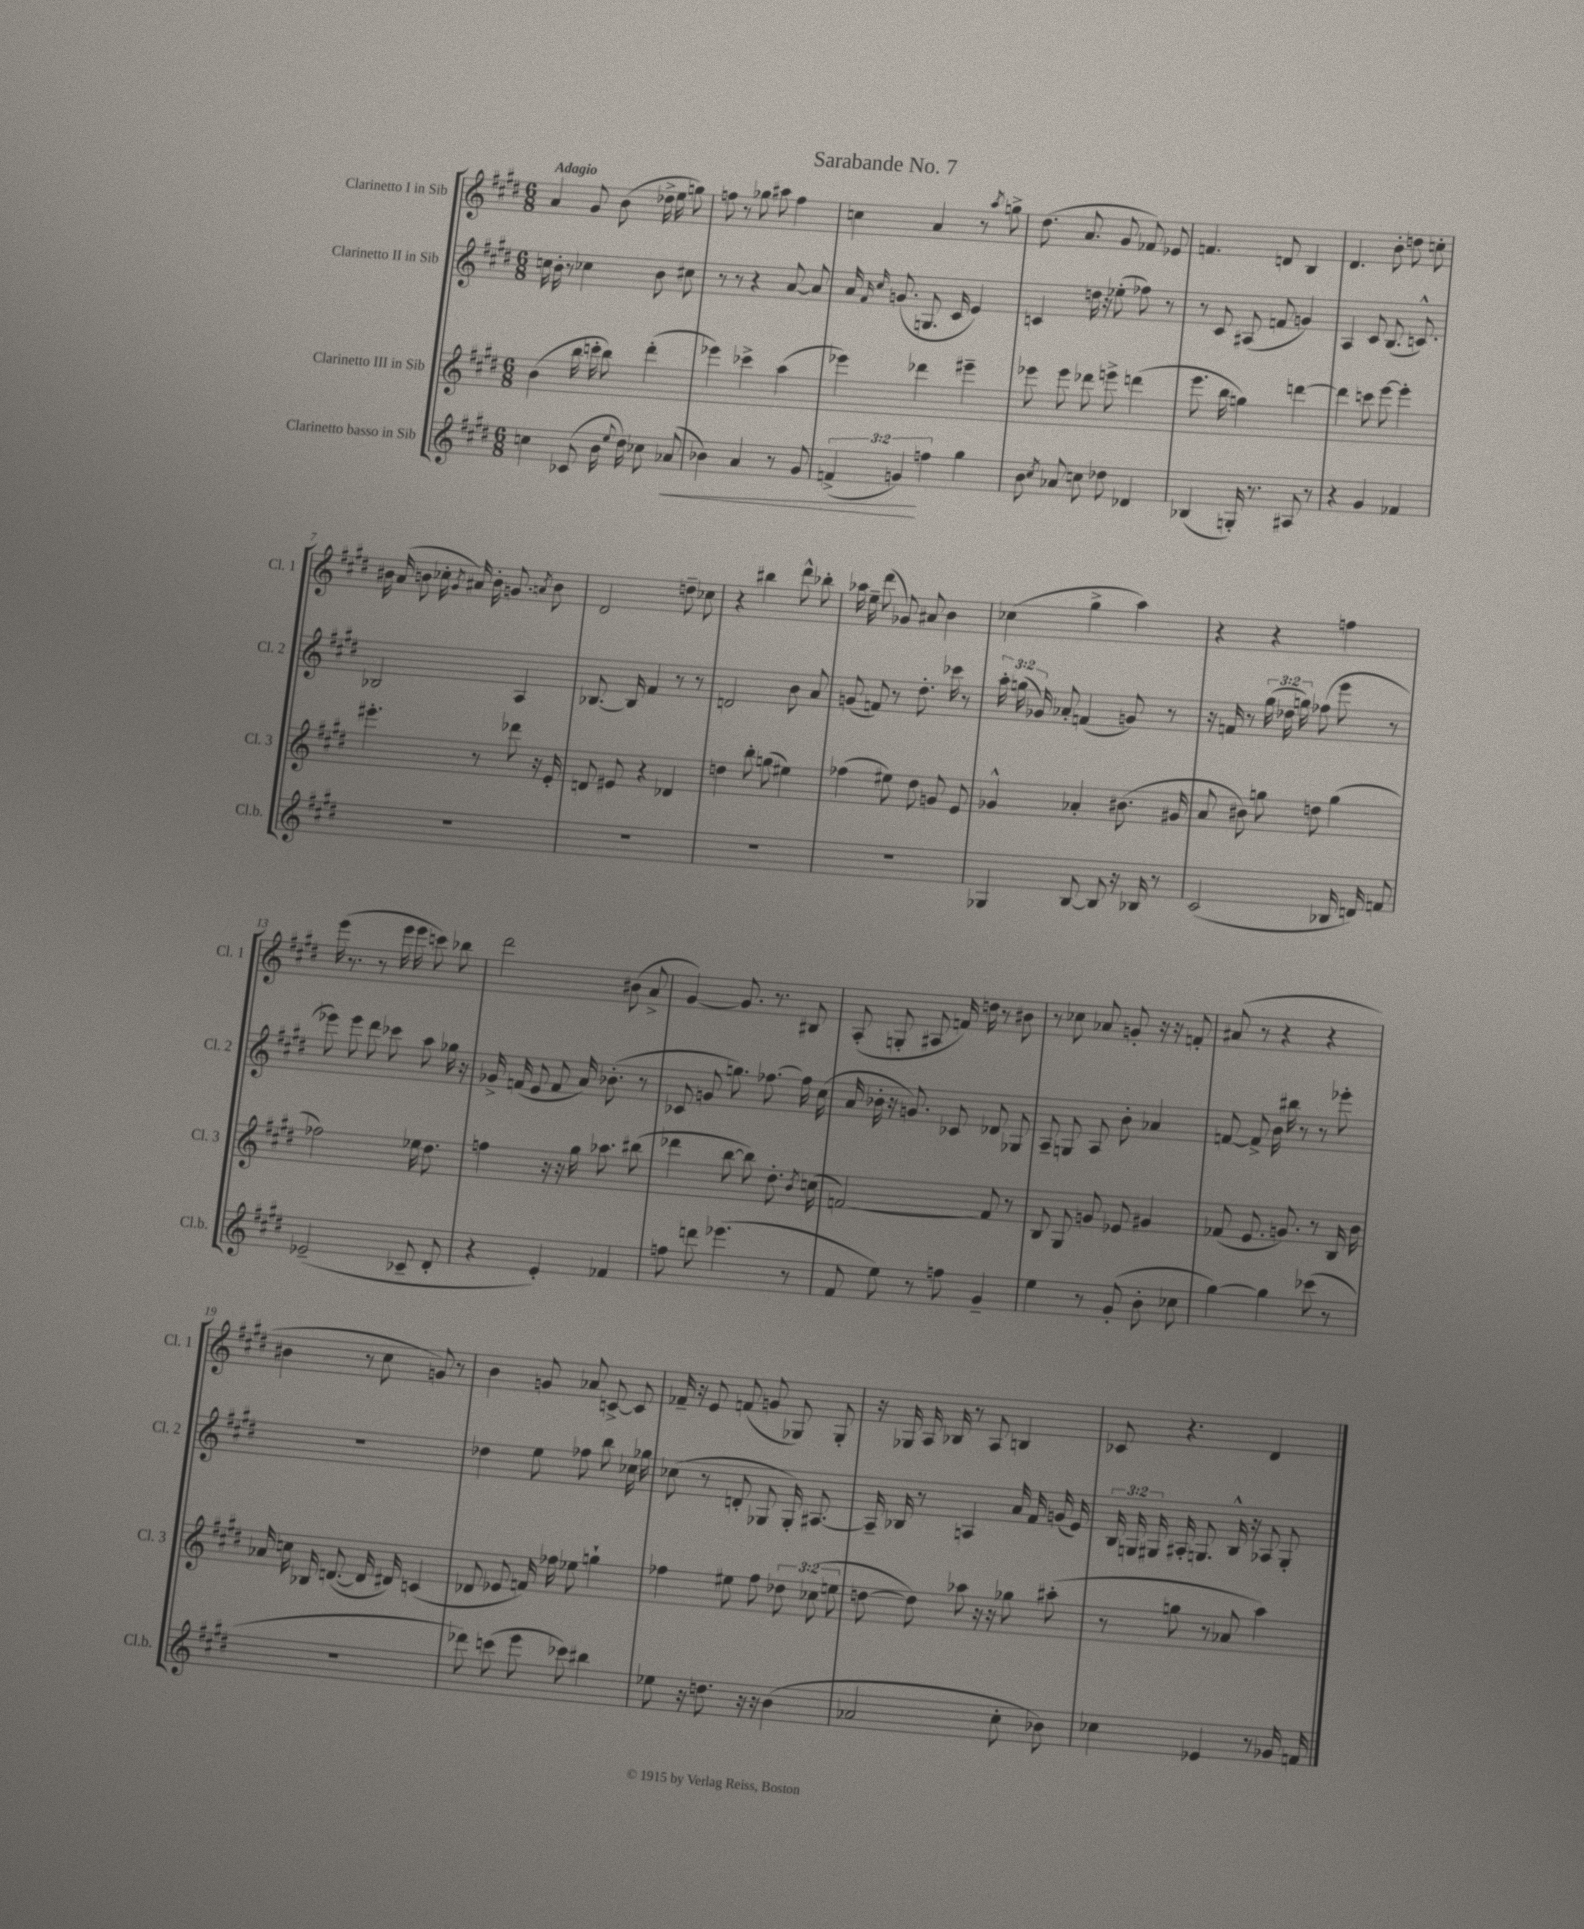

**kern	**kern	**kern	**kern
*staff4	*staff3	*staff2	*staff1
*clefG2	*clefG2	*clefG2	*clefG2
*k[f#c#g#d#]	*k[f#c#g#d#]	*k[f#c#g#d#]	*k[f#c#g#d#]
*M6/8	*M6/8	*M6/8	*M6/8
4cc	(4b	16cc	4a
.	.	16b'	.
.	.	8r	.
(8c-	16bb	4cc-	8g#
.	16ccc'	.	.
16b	8bb)	.	(8b
8qqee	.	.	.
16dd#)	.	.	.
8cc-	(4ddd#'	8b	16dd-^
.	.	.	16ee
(8a-	.	8cc#	8gg)
=	=	=	=
4b-)	4eee-)	8r	8ff
.	.	8r	8r
4a	4ccc-^	4r	8gg-
.	.	.	8aa#
8r	(4aa	[8a	4ff
8g#	.	8a]	.
=	=	=	=
(6f^	4eee-)	16a	4cc
.	.	16qqf#	.
.	.	16qqcc#	.
.	.	(8.g	.
6g)	.	.	.
.	4ddd-	8.G	4a
6ff	.	.	.
.	.	16c#	.
4gg#	4eee#~	4e)	8r
.	.	.	8qaa
.	.	.	8gg^
=	=	=	=
8b	8eee-	4c	(8.dd#
8qcc#	.	.	.
8a-	8eee-	.	.
.	.	.	8.a
8cc	8ddd-	16dd	.
.	.	16r	.
8dd-	8eee^	(8ee-'	8g#
4d-	(4ddd	8ff-)	8f-)
.	.	8r	8e-
=	=	=	=
(4B-	8.eee	8r	4.f
.	.	8c#	.
.	16bb	.	.
16G')	4gg)	(8A#	.
8.r	.	.	.
.	.	8f	8d
8A#	[4ddd	4g)	4B
8r	.	.	.
=	=	=	=
4r	4ddd]	4A	4.d#
4g#	8ccc	8c#	.
.	[8eee	(8.B	8b'
4f-	4eee']	.	8dd
.	.	8.c^^)	.
.	.	.	8cc'
=	=	=	=
2.r	4.eee#'	2B-	16b#
.	.	.	(16a
.	.	.	8b
.	.	.	16cc-'
.	.	.	8qg#
.	.	.	16a#)
.	8r	.	16b'
.	.	.	8.g
.	8ddd-	4A	.
.	.	.	8qa
.	16r	.	8b
.	16e'	.	.
=	=	=	=
2.r	8d	[8.B-	2d#
.	8e#	.	.
.	.	16B-]	.
.	4r	4f#	.
.	4d-	8r	8dd~
.	.	8r	8cc-
=	=	=	=
2.r	4dd	2d	4r
.	8bb'	.	4bb#
.	(8gg	.	.
.	4ee#)	8b	8ddd#^^
.	.	8a	8bb-'
=	=	=	=
2.r	(4ff-	(8g	16aa-
.	.	.	16ee~
.	.	8f)	(8ddd#
.	8ee#)	8r	8g-)
.	8dd#	8.dd#'	8a#
.	8g	.	4b
.	.	16ccc-	.
.	8e	8r	.
=	=	=	=
4G-	4g-^^	24aa'	(4cc-
.	.	(24gg	.
.	.	24g-)	.
.	.	8a-'	.
[8B	4a-'	(4f	4gg#^
8B]	.	.	.
16r	(8.b#	8g)	4aa)
16B-	.	.	.
8r	.	8r	.
.	16g#	.	.
=	=	=	=
(2c#	8a	16r	4r
.	.	16f	.
.	8b#)	8r	.
.	8gg	(24gg#	4r
.	.	24dd-	.
.	.	24gg)	.
.	8dd	(8ff-	.
16B-	(4gg	8eee	4ff
16d)	.	.	.
8f	.	8r	.
=	=	=	=
(2e-~	2ff-)	8eee-)	(16eee
.	.	.	8.r
.	.	8eee-	.
.	.	8ddd#	8r
.	.	8ccc-	16eee
.	.	.	16eee
8c-~	16ee-	8aa	8ccc)
.	8.dd#	.	.
8d#'	.	16gg-	8bb-
.	.	16r	.
=	=	=	=
4r	4ff	16g-^	2ddd#
.	.	(16f	.
.	.	8e	.
4e')	16r	8f	.
.	16r	.	.
.	16gg#	16a)	.
.	8.aa-	(8.b-'	.
4f-	.	.	(8b#
.	(8bb#	8r	8a^
=	=	=	=
8ff	4ddd-	8c-	[4g#)
8ddd	.	8g	.
(4.eee-	[8bb	8.gg)	8.g#]
.	8bb])	.	.
.	.	[8.ff-	8.r
.	8.dd#'	.	.
8r	.	16ff-]	8B#
.	8qb	.	.
.	(16cc	(16cc#	.
=	=	=	=
8f#	[2f)	16a	(8A'
.	.	16b-'	.
8ee)	.	16r	8G'
.	.	8.g)	.
8r	.	.	8A#
8ff	.	8c-	16f)
.	.	.	16dd
4g#~	8f]	8d-	8r
.	8r	8G-	8b#
=	=	=	=
4ee	8B	8A~	8r
.	8G#	8G	8cc-
8r	8g	8A	8a-
(8g#'	8e-	8b'	8g'
8b'	4g#	4a-	16r
.	.	.	16r
8cc-	.	.	8f'
=	=	=	=
[4gg#)	(8f-	[8f	(8a#
.	8.e	8f^]	8r
4gg#]	.	16b	4r
.	8.g)	16bb#	.
.	.	8r	.
(8ccc-	8r	8r	4r
8r	16B	8eee-'	.
.	16b	.	.
=	=	=	=
2.r	16a-	2.r	4b#
.	16cc	.	.
.	16B-	.	.
.	([8.d	.	.
.	.	.	8r
.	16d]	.	8cc#
.	16d#)	.	.
.	(4c	.	8g)
.	.	.	8r
=	=	=	=
8ddd-)	8d-	4dd-	4b
(8ccc	8e-	.	.
8eee	16f)	8ee	8g
.	16ff-	.	.
8ccc-)	8ee-	8ff-	8a-
4bb#	4gg`	8bb	[8c^
.	.	16cc-	8c]
.	.	16gg-	.
=	=	=	=
8ee-	4ff-	(8cc-	16f-~
.	.	.	16r
16r	.	8r	8e
8.dd	.	.	.
.	8ee#	8d'	(8f
16r	8ff-	8G-	8g
16r	.	.	.
(4b	12dd-	16G-')	8G-)
.	.	[8.A#	.
.	(12cc-	.	.
.	.	.	8G-'
.	12ee	.	.
=	=	=	=
2a-	[8dd	16A#~]	16r
.	.	16B-	16G-
.	8dd])	8r	16A
.	.	.	16B-
.	8aa-	4A	8r
.	16r	.	8A
.	16r	.	.
8cc#'	8gg-	16a	4B
.	.	16f#	.
8b-)	(8aa#'	(16g	.
.	.	16e)	.
=	=	=	=
4cc-	8r	24B	8c-
.	.	24G	.
.	.	24G#	.
.	8gg	16A#'	4.r
.	.	8.G	.
4e-	8r	.	.
.	8a-	16B^^	.
.	.	16r	.
8r	4aa)	8A-	4d#
16g-	.	8G'	.
16f	.	.	.
==	==	==	==
*-	*-	*-	*-
